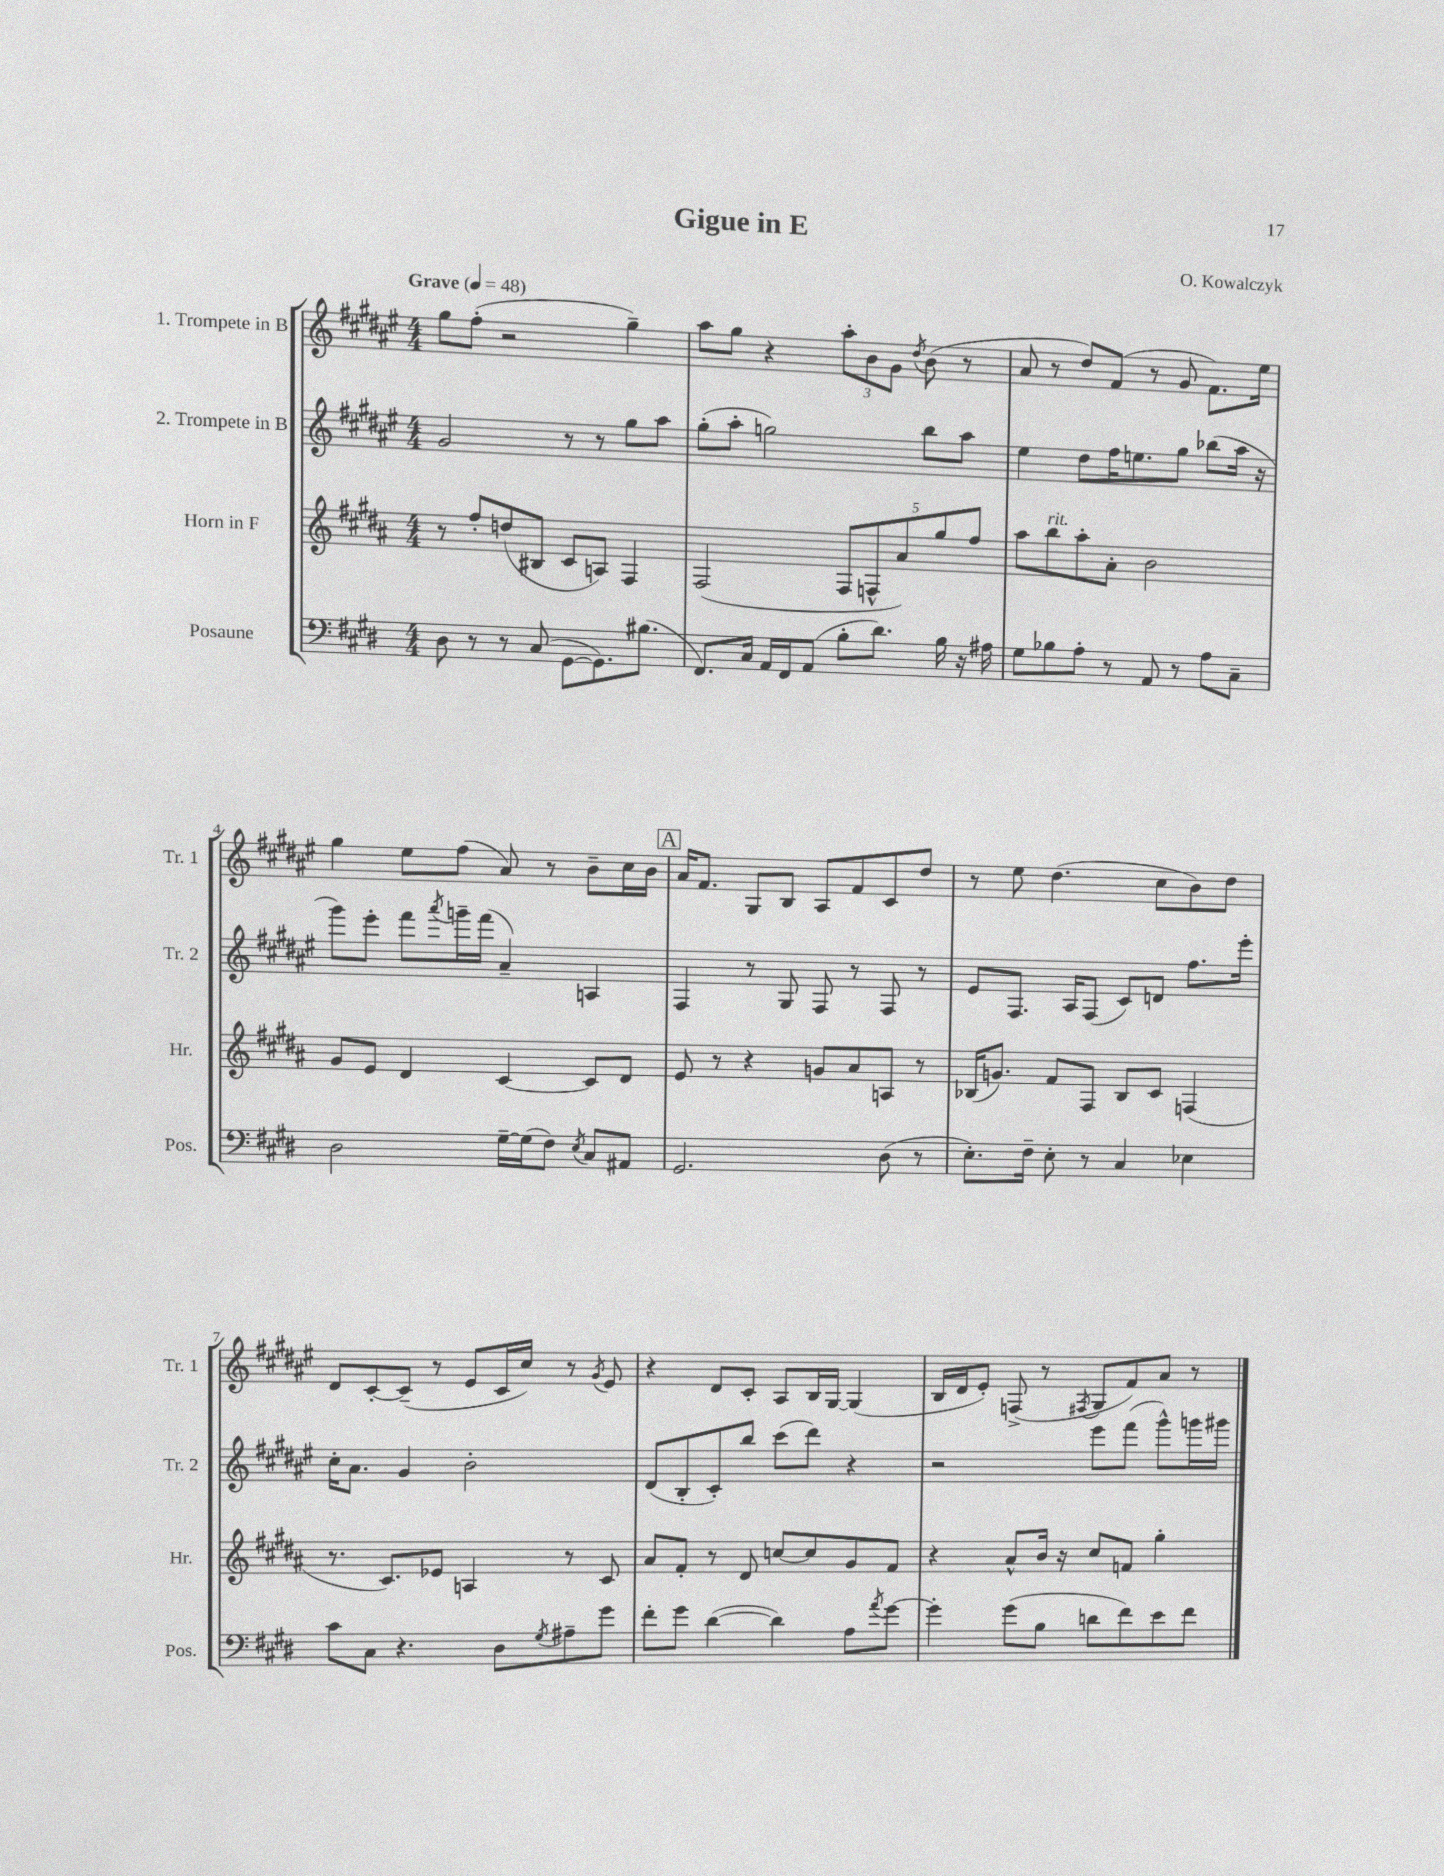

**kern	**kern	**kern	**kern
*staff4	*staff3	*staff2	*staff1
*clefF4	*clefG2	*clefG2	*clefG2
*k[f#c#g#d#]	*k[f#c#g#d#a#]	*k[f#c#g#d#a#e#]	*k[f#c#g#d#a#e#]
*M4/4	*M4/4	*M4/4	*M4/4
*MM48	*MM48	*MM48	*MM48
8D#	8r	2g#	8gg#
8r	8ff#'	.	(8ff#'
8r	(8dd	.	2r
(8C#	8B#	.	.
[8GG#	8c#	8r	.
8.GG#])	8A)	8r	.
.	4F#	8gg#	4gg#~)
(8.B#	.	.	.
.	.	8aa#	.
=	=	=	=
8.FF#)	(2F#	(8gg#'	8aa#
.	.	8aa#'	8gg#
16C#	.	.	.
16AA	.	2gg)	4r
16FF#	.	.	.
(8AA	.	.	.
8B'	10F#	.	12aa#'
.	.	.	12b
.	10F^^	.	.
8.d#)	.	.	.
.	.	.	12g#
.	10a#)	.	.
.	.	.	8qdd#
.	.	8bb	(8b
.	10gg#	.	.
16B	.	.	.
16r	.	8aa#	8r
.	10ff#	.	.
16A#	.	.	.
=	=	=	=
8G#	8aa#	4ee#	8a#
8B-	8bb	.	8r
8A'	8aa#'	8dd#	8dd#)
8r	8a#'	16ff#	(8f#
.	.	8.ee	.
8AA	2b	.	8r
8r	.	8gg#	8g#
8A	.	(8bb-	8.f#)
8C#~	.	16aa#	.
.	.	16r	16ee#
=	=	=	=
2D#	8g#	8ggg#)	4gg#
.	8e	8eee#'	.
.	4d#	8fff#	8ee#
.	.	8qaaa#	.
.	.	16ggg~	(8ff#
.	.	(16fff#	.
[16G#~	[4c#	4a#~)	8a#)
(16G#]	.	.	.
8F#)	.	.	8r
8qE	.	.	.
8C#	8c#]	4A	8b~
8AA#	8d#	.	16cc#
.	.	.	16b
=	=	=	=
2.GG#	8e	4F#	16a#
.	.	.	8.f#
.	8r	.	.
.	4r	8r	8G#
.	.	8G#	8B
.	8g	8F#	8A#
.	8a#	8r	8f#
(8D#	8A	8F#	8c#
8r	8r	8r	8dd#
=	=	=	=
8.E')	(16B-	8e#	8r
.	8.g)	.	.
.	.	8.F#	8ee#
16F#~	.	.	.
8E'	8f#	.	(4.dd#
.	.	16A#	.
8r	8F#	(8F#	.
4C#	8B-	8c#)	.
.	8c#	8d	8cc#
4E-	(4F	8.ff#	8b)
.	.	.	8dd#
.	.	16eee#'	.
=	=	=	=
8c#	8.r	16cc#'	8d#
.	.	8.a#	.
8C#	.	.	[8c#'
.	8.c#)	.	.
4.r	.	4g#	(8c#~]
.	8e-	.	8r
.	4A	2b'	8e#
8D#	.	.	16c#
.	.	.	16cc#)
8qG#	.	.	.
8A#~	8r	.	8r
.	.	.	8qg#
8g#	8c#	.	8e#
=	=	=	=
8f#'	8a#	(8d#	4r
8g#	8f#'	8B'	.
([4d#	8r	8c#')	8d#
.	8d#	8bb	8c#'
4d#])	[8cc	(8ccc#	8A#
.	8cc]	8ddd#)	16B
.	.	.	[16G#
8A	8g#	4r	(4G#]
8qa	.	.	.
[8g#	8f#	.	.
=	=	=	=
4g#']	4r	2r	16B
.	.	.	16d#
.	.	.	8e#')
(8g#	8a#^^	.	(8F^
8B	16b	.	8r
.	16r	.	.
.	.	.	8qF#
8d	8cc#	8eee#	8G#
8f#)	8f	(8fff#	8f#)
8e	4gg#'	8ggg#^^)	8a#
8f#	.	16ggg	8r
.	.	16ggg#	.
==	==	==	==
*-	*-	*-	*-
